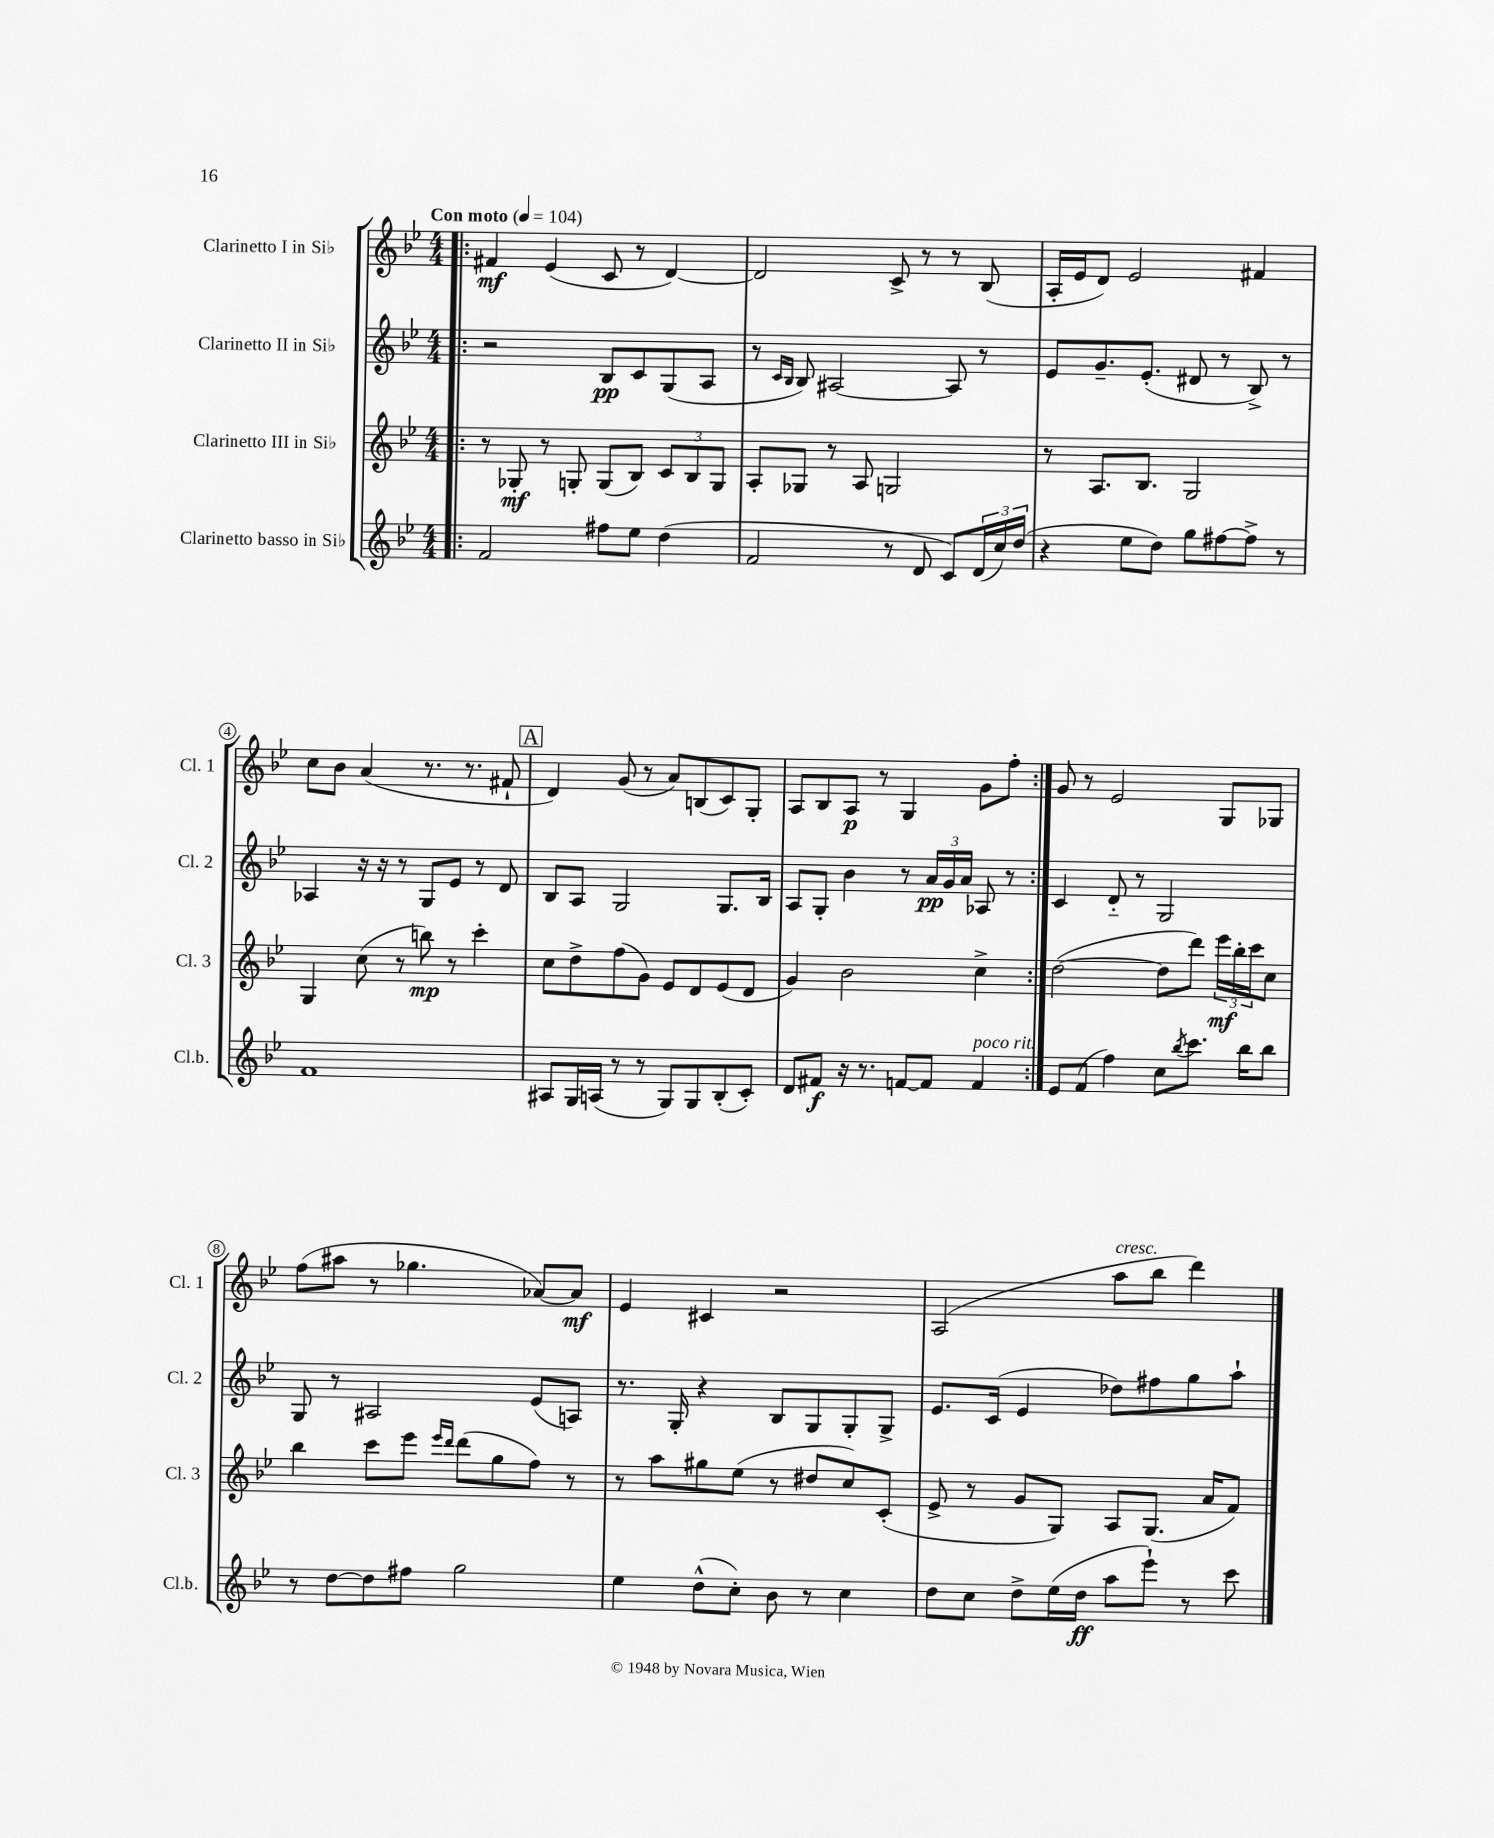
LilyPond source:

<<
\new StaffGroup <<
\new Staff = "s0" \with { instrumentName = "Clarinetto I in Sib" shortInstrumentName = "Cl. 1" } {
    \clef treble \key bes \major \numericTimeSignature \time 4/4 \tempo "Con moto" 4 = 104
    \repeat volta 2 { \bar ".|:" fis'4\mf ees'4( c'8 r8 d'4~) |
    d'2 c'8-> r8 r8 bes8( |
    a16-. ees'16 d'8) ees'2 fis'4 |
    c''8 bes'8 a'4( r8. r8. fis'8-! |
    \mark \markup { \box "A" } d'4) g'8( r8 a'8) b8( c'8) g8-. |
    a8 bes8 a8\p r8 g4 g'8 f''8-. | }
    g'8 r8 ees'2 g8 ges8 |
    f''8( ais''8 r8 ges''4. aes'8~) aes'8\mf |
    ees'4 cis'4 r2 |
    a2( a''8^\markup { \italic "cresc." } bes''8 d'''4) \bar "|." |
}
\new Staff = "s1" \with { instrumentName = "Clarinetto II in Sib" shortInstrumentName = "Cl. 2" } {
    \clef treble \key bes \major \numericTimeSignature \time 4/4
    \repeat volta 2 { \bar ".|:" r2 bes8\pp c'8 g8( a8 |
    r8 \grace { c'16 bes16 } bes8) ais2~ ais8 r8 |
    ees'8 g'8.-- ees'8.-.( dis'8 r8 bes8->) r8 |
    aes4 r16 r16 r8 g8 ees'8 r8 d'8 |
    \mark \markup { \box "A" } bes8 a8 g2 g8. bes16 |
    a8 g8-. bes'4 r8 \tuplet 3/2 { a'16\pp g'16 a'16 } aes8 r8 | }
    c'4 d'8-_ r8 g2 |
    g8 r8 ais2 ees'8( a8) |
    r8. g16-. r4 bes8 g8 g8-. g8-> |
    ees'8. c'16( ees'4 des''8) fis''8 g''8 a''8-! \bar "|." |
}
\new Staff = "s2" \with { instrumentName = "Clarinetto III in Sib" shortInstrumentName = "Cl. 3" } {
    \clef treble \key bes \major \numericTimeSignature \time 4/4
    \repeat volta 2 { \bar ".|:" r8 ges8-.\mf r8 g8-. g8( bes8) \tuplet 3/2 { c'8 bes8 g8 } |
    a8-. ges8 r8 a8 g2 |
    r8 a8. bes8. g2 |
    g4 c''8( r8 b''8\mp) r8 c'''4-. |
    \mark \markup { \box "A" } c''8 d''8-> f''8( g'8) ees'8 d'8 ees'8( d'8 |
    g'4) bes'2 c''4-> | }
    d''2~( d''8 d'''8) \tuplet 3/2 { ees'''16\mf bes''16-. c'''16 } c''8 |
    bes''4 c'''8 ees'''8 \grace { ees'''16 d'''16 } d'''8( g''8 f''8) r8 |
    r8 a''8 gis''8 ees''8( r8 dis''8 c''8) c'8-.( |
    ees'8-> r8 g'8 g8) a8 g8.( a'16 f'8) \bar "|." |
}
\new Staff = "s3" \with { instrumentName = "Clarinetto basso in Sib" shortInstrumentName = "Cl.b." } {
    \clef treble \key bes \major \numericTimeSignature \time 4/4
    \repeat volta 2 { \bar ".|:" f'2 fis''8 ees''8 d''4( |
    f'2 r8 d'8 c'8) \tuplet 3/2 { d'16( c''16) d''16( } |
    r4 ees''8 d''8) g''8 fis''8~ fis''8-> r8 |
    f'1 |
    \mark \markup { \box "A" } ais8 g16 a16( r8 r8 g8) g8 bes8-.( c'8-.) |
    d'8 fis'8\f r16 r8. f'8~ f'8 f'4^\markup { \italic "poco rit." } | }
    ees'8 f'8( f''4) c''8 \acciaccatura { bes''8 } c'''8. bes''16 bes''8 |
    r8 d''8~ d''8 fis''8 g''2 |
    ees''4 d''8-^( c''8-.) bes'8 r8 c''4 |
    d''8 c''8 d''8-> ees''16( d''16\ff a''8 ees'''8-!) r8 c'''8 \bar "|." |
}
>>
>>
\layout { \context { \Score \override BarNumber.stencil = #(make-stencil-circler 0.1 0.3 ly:text-interface::print) } }
